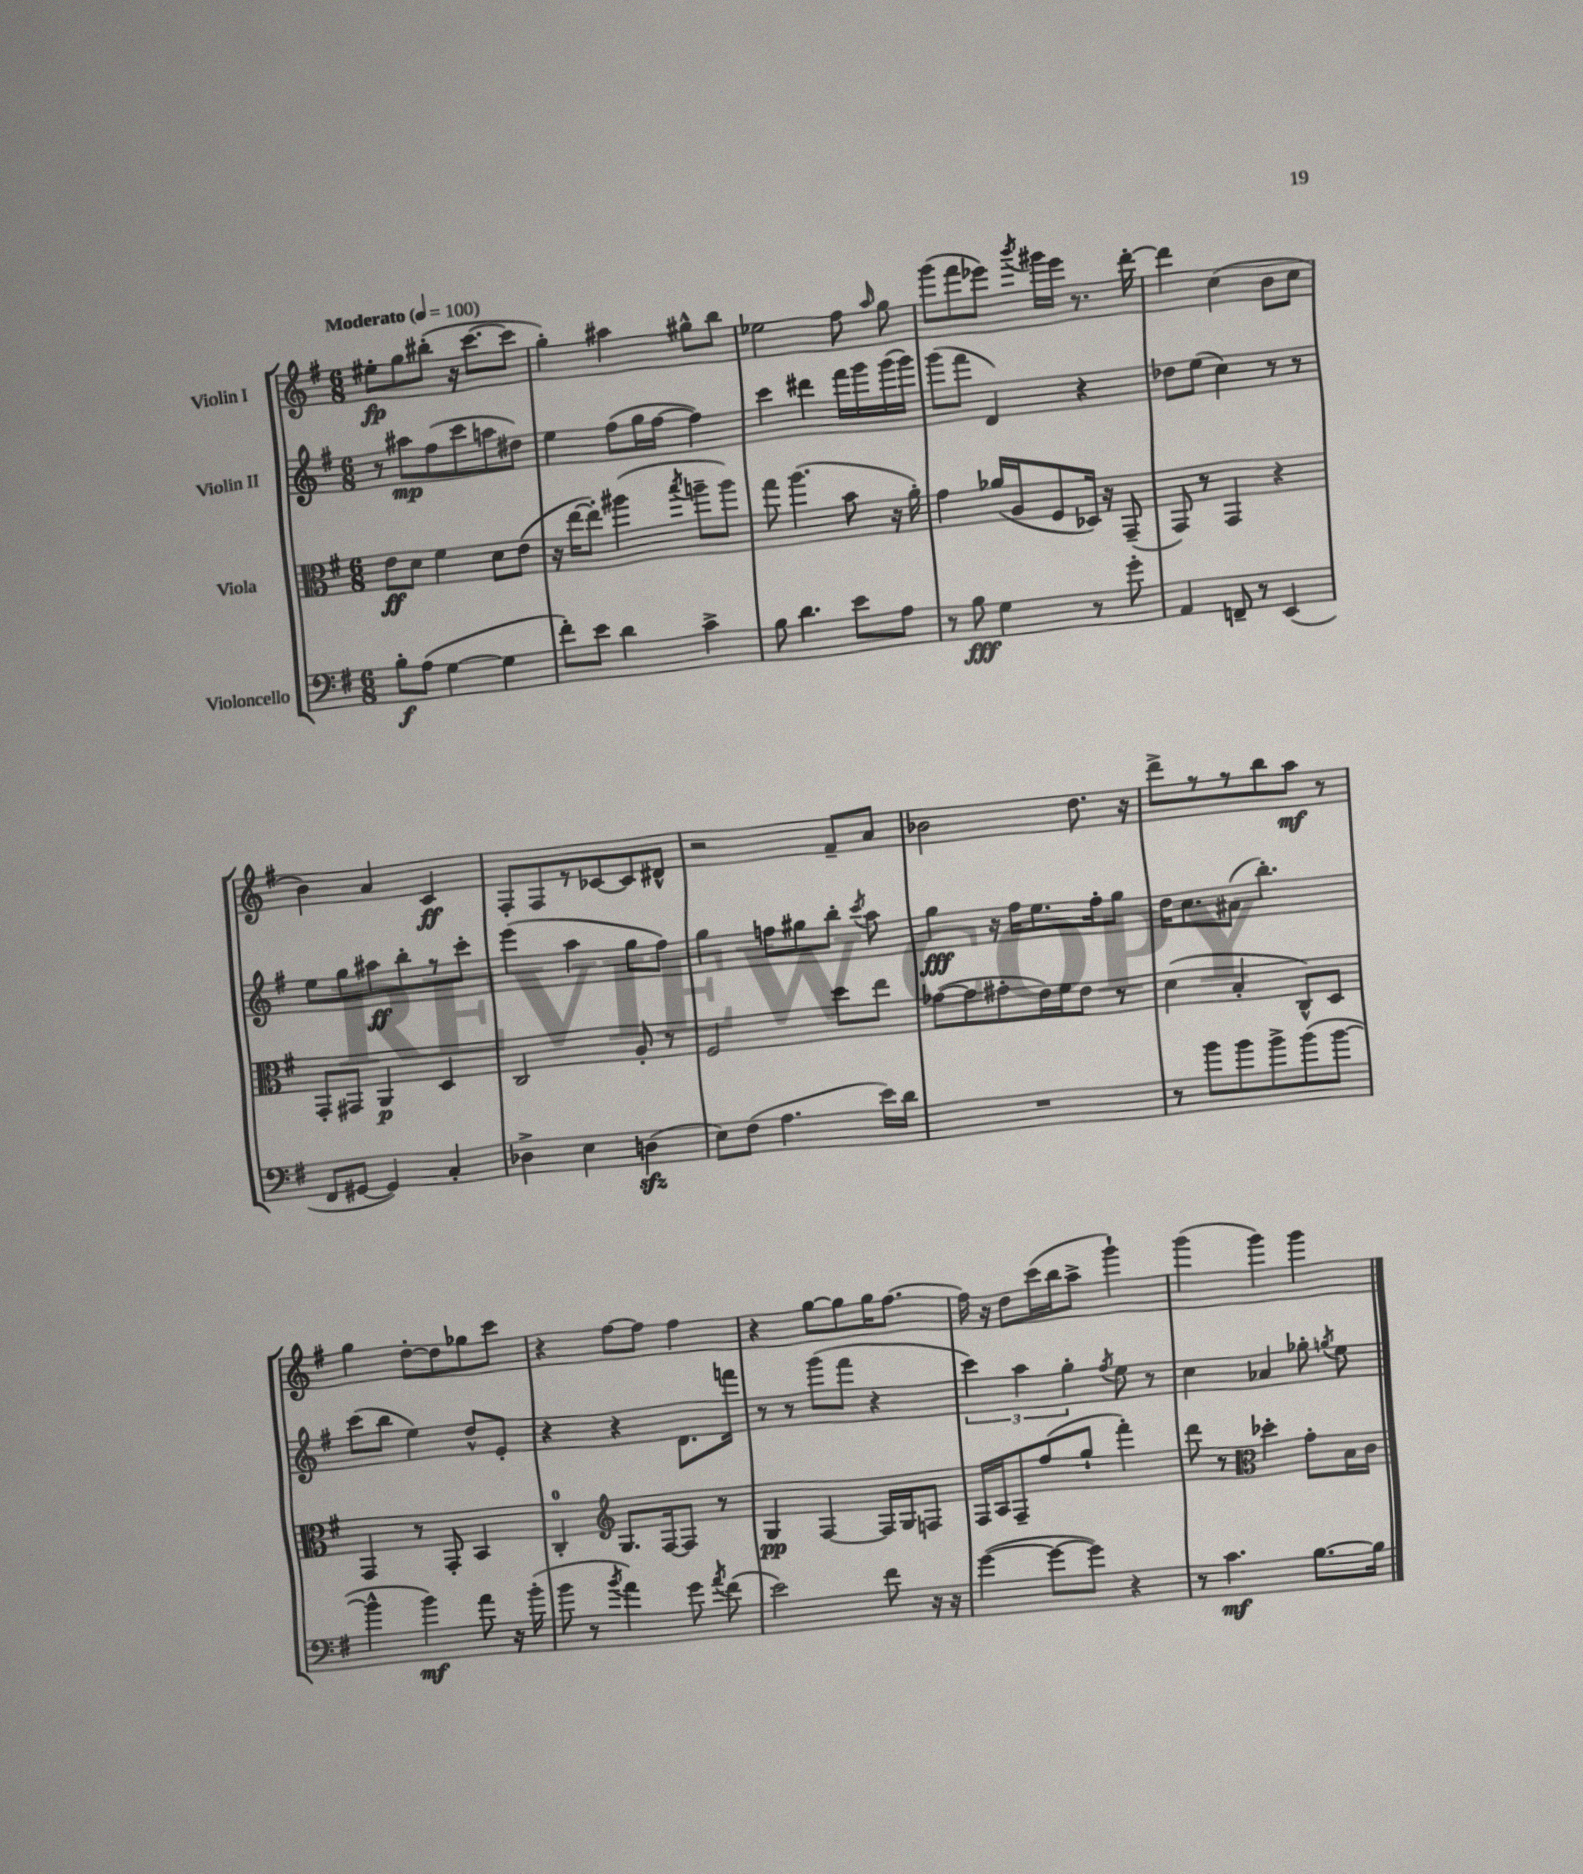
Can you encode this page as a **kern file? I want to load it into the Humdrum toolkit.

**kern	**dynam	**kern	**dynam	**kern	**dynam	**kern	**dynam
*part4	*part4	*part3	*part3	*part2	*part2	*part1	*part1
*staff4	*staff4	*staff3	*staff3	*staff2	*staff2	*staff1	*staff1
*I"Violoncello	*	*I"Viola	*	*I"Violin II	*	*I"Violin I	*
*clefF4	*	*clefC3	*	*clefG2	*	*clefG2	*
*k[f#]	*	*k[f#]	*	*k[f#]	*	*k[f#]	*
*M6/8	*	*M6/8	*	*M6/8	*	*M6/8	*
*MM100	*	*MM100	*	*MM100	*	*MM100	*
=1	=1	=1	=1	=1	=1	=1	=1
!	!	!	!	!	!	!LO:TX:a:B:t=Moderato	!
8B'\L	f	8e\L	ff	8r	.	8ee#X'\L	fp
(8A\J	.	8d\J	.	8aa#X\L	mp	8gg\	.
[4G\	.	4f#\	.	(8ff#\	.	(8bb#X'\J	.
.	.	.	.	8ccc\	.	16r	.
.	.	.	.	.	.	[8.ccc\L	.
4G\]	.	8d\L	.	8aan\	.	.	.
.	.	(8e\J	.	8dd#X\J)	.	8ccc\J]	.
=2	=2	=2	=2	=2	=2	=2	=2
8f#'\L)	.	16r	.	4ee\	.	4gg'\)	.
.	.	[16ee\KL	.	.	.	.	.
8e\J	.	8ee'\J])	.	.	.	.	.
4d\	.	(4aa#X\	.	(8ff#\L	.	4aa#X\	.
.	.	.	.	16gg\L	.	.	.
.	.	.	.	[16ff#\JJ	.	.	.
.	.	8qbb/	.	.	.	.	.
4c^\	.	8aan~\L	.	4ff#\])	.	8gg#X^^\L	.
.	.	8aa\J)	.	.	.	8bb\J	.
=3	=3	=3	=3	=3	=3	=3	=3
8B\	.	8gg\	.	4ccc\	.	2ee-X\	.
4.d\	.	(4.aa\	.	.	.	.	.
.	.	.	.	4ddd#X\	.	.	.
8e\L	.	8b\	.	16fff#\LL	.	8ff#\	.
.	.	.	.	16ggg\	.	.	.
.	.	.	.	.	.	16qqaa/	.
8A\J	.	16r	.	(16ggg\	.	8gg\	.
.	.	16a'\)	.	16ggg\JJ)	.	.	.
=4	=4	=4	=4	=4	=4	=4	=4
8r	.	4g\	.	(8ggg\L	.	(8ggg\L	.
8B\	fff	.	.	8fff#\J	.	8fff#\	.
4G\	.	(16a-X/LL	.	4d/)	.	8eee-X\J)	.
.	.	16A/J	.	.	.	.	.
.	.	.	.	.	.	8qbbb/	.
.	.	8F#/	.	.	.	16ggg#X\LL	.
.	.	.	.	.	.	16eee-\JJ	.
8r	.	16D-X/Jk)	.	4r	.	8.r	.
.	.	16r	.	.	.	.	.
8g'\	.	(8GG~/	.	.	.	.	.
.	.	.	.	.	.	[16ddd'\	.
=5	=5	=5	=5	=5	=5	=5	=5
4AA/	.	8GG/)	.	8dd-X\L	.	4ddd\]	.
.	.	8r	.	(8ee\J	.	.	.
8FFn~/	.	4GG/	.	4cc\)	.	(4cc\	.
8r	.	.	.	.	.	.	.
(4EE/	.	4r	.	8r	.	8b\L	.
.	.	.	.	8r	.	8cc\J	.
!!LO:LB:g=z
=6	=6	=6	=6	=6	=6	=6	=6
8FF#/L	.	8GG'/L	.	8ee\L	.	4b\)	.
[8GG#X/J	.	8GG#X/J	.	8gg\	.	.	.
4GG#/])	.	4AA/	p	8aa#X\	ff	4a/	.
.	.	.	.	8bb'\	.	.	.
4C'/	.	4D/	.	8r	.	4c/	ff
.	.	.	.	8ccc'\J	.	.	.
=7	=7	=7	=7	=7	=7	=7	=7
4D-X^\	.	2C/	.	(4eee\	.	8F#'/L	.
.	.	.	.	.	.	8F#/	.
4E\	.	.	.	4aa\	.	8r	.
.	.	.	.	.	.	[8c-X/	.
(4Dnzz\	.	8A'/	.	8gg\L	.	8c-/]	.
.	.	8r	.	8ff#\J)	.	8d#X^^/J	.
=8	=8	=8	=8	=8	=8	=8	=8
8E\L)	.	2F#/	.	4gg\	.	2r	.
(8F#\J	.	.	.	.	.	.	.
4.A\	.	.	.	8ffn\L	.	.	.
.	.	.	.	8gg#X\	.	.	.
.	.	8dd\L	.	8bb'\J	.	8f#~/L	.
.	.	.	.	8qccc/	.	.	.
16e\LL)	.	8ee\J	.	8aa\	.	8a/J	.
16d\JJ	.	.	.	.	.	.	.
=9	=9	=9	=9	=9	=9	=9	=9
2.r	.	([8g-X\L	.	4gg\	fff	2b-X\	.
.	.	8g-\]	.	.	.	.	.
.	.	8g#X'\	.	16r	.	.	.
.	.	.	.	16ff#\KL	.	.	.
.	.	16e\L)	.	8.ee\	.	.	.
.	.	16f#\J	.	.	.	.	.
.	.	8e\J	.	.	.	8.dd\	.
.	.	.	.	16ff#'\k	.	.	.
.	.	8r	.	8gg\J	.	.	.
.	.	.	.	.	.	16r	.
=10	=10	=10	=10	=10	=10	=10	=10
8r	.	(4d\	.	16dd\KL	.	8ddd^\L	.
.	.	.	.	8.cc\	.	.	.
8b\L	.	.	.	.	.	8r	.
8b\	.	4B'/	.	(8a#X\J	.	8r	.
8b^\	.	.	.	4.bb'\)	.	8bb\	.
(8b\	.	8C^^/L)	.	.	.	8aa\J	mf
[8b\J	.	8D/J	.	.	.	8r	.
!!LO:LB:g=z
=11	=11	=11	=11	=11	=11	=11	=11
4b^^\]	.	4GG/	.	(8ccc\L	.	4gg\	.
.	.	.	.	8bb\J	.	.	.
4b\)	mf	8r	.	4ee\)	.	[8dd'\L	.
.	.	8GG'/	.	.	.	8dd\]	.
8a\	.	4BB/	.	8dd^^/L	.	8gg-X\	.
16r	.	.	.	8e'/J	.	8ccc\J	.
(16b'\	.	.	.	.	.	.	.
=12	=12	=12	=12	=12	=12	=12	=12
8b\	.	4C'/	.	4r	.	4r	.
8r	.	.	.	.	.	.	.
8qb/	.	.	.	.	.	.	.
*	*	*clefG2	*	*	*	*	*
4a\)	.	8.G/L	.	4r	.	[8ff#\L	.
.	.	.	.	.	.	8ff#\J]	.
.	.	[16F#/k	.	.	.	.	.
8g\	.	8F#/J]	.	8.d\L	.	4ff#\	.
8qa/	.	.	.	.	.	.	.
(8f#\	.	8r	.	.	.	.	.
.	.	.	.	16fffn\Jk	.	.	.
=13	=13	=13	=13	=13	=13	=13	=13
2e\)	.	4G/	pp	8r	.	4r	.
.	.	.	.	8r	.	.	.
.	.	[4F#/	.	(8ggg\L	.	[8gg\L	.
.	.	.	.	8fff#\J	.	8gg\]	.
8f#\	.	16F#/LL]	.	4r	.	16gg\K	.
.	.	16G/J	.	.	.	[8.ff#\J	.
16r	.	8Fn/J	.	.	.	.	.
16r	.	.	.	.	.	.	.
=14	=14	=14	=14	=14	=14	=14	=14
([4g\	.	16F#/LL	.	6ccc\)	.	16ff#\]	.
.	.	16A/J	.	.	.	16r	.
.	.	8F#~/	.	.	.	8dd\L	.
.	.	.	.	6aa\	.	.	.
8g\L_	.	(8ff#/	.	.	.	(16ccc\L	.
.	.	.	.	.	.	16bb\J	.
.	.	.	.	6gg'\	.	.	.
8g\J])	.	8gg`/J	.	.	.	8aa^\J	.
.	.	.	.	8qff#/	.	.	.
4r	.	4fff#'\)	.	8ee\	.	4ggg`\)	.
.	.	.	.	8r	.	.	.
=15	=15	=15	=15	=15	=15	=15	=15
8r	.	8ddd\	.	4cc\	.	(4ggg\	.
4.c\	mf	8r	.	.	.	.	.
*	*	*clefC3	*	*	*	*	*
.	.	4dd-X'\	.	4a-X/	.	4ggg\)	.
[8.B\L	.	8g'\L	.	8gg-X'\	.	4ggg\	.
.	.	.	.	8qggn/	.	.	.
.	.	16B\L	.	8ee\	.	.	.
16B\Jk]	.	16c\JJ	.	.	.	.	.
==	==	==	==	==	==	==	==
*-	*-	*-	*-	*-	*-	*-	*-
